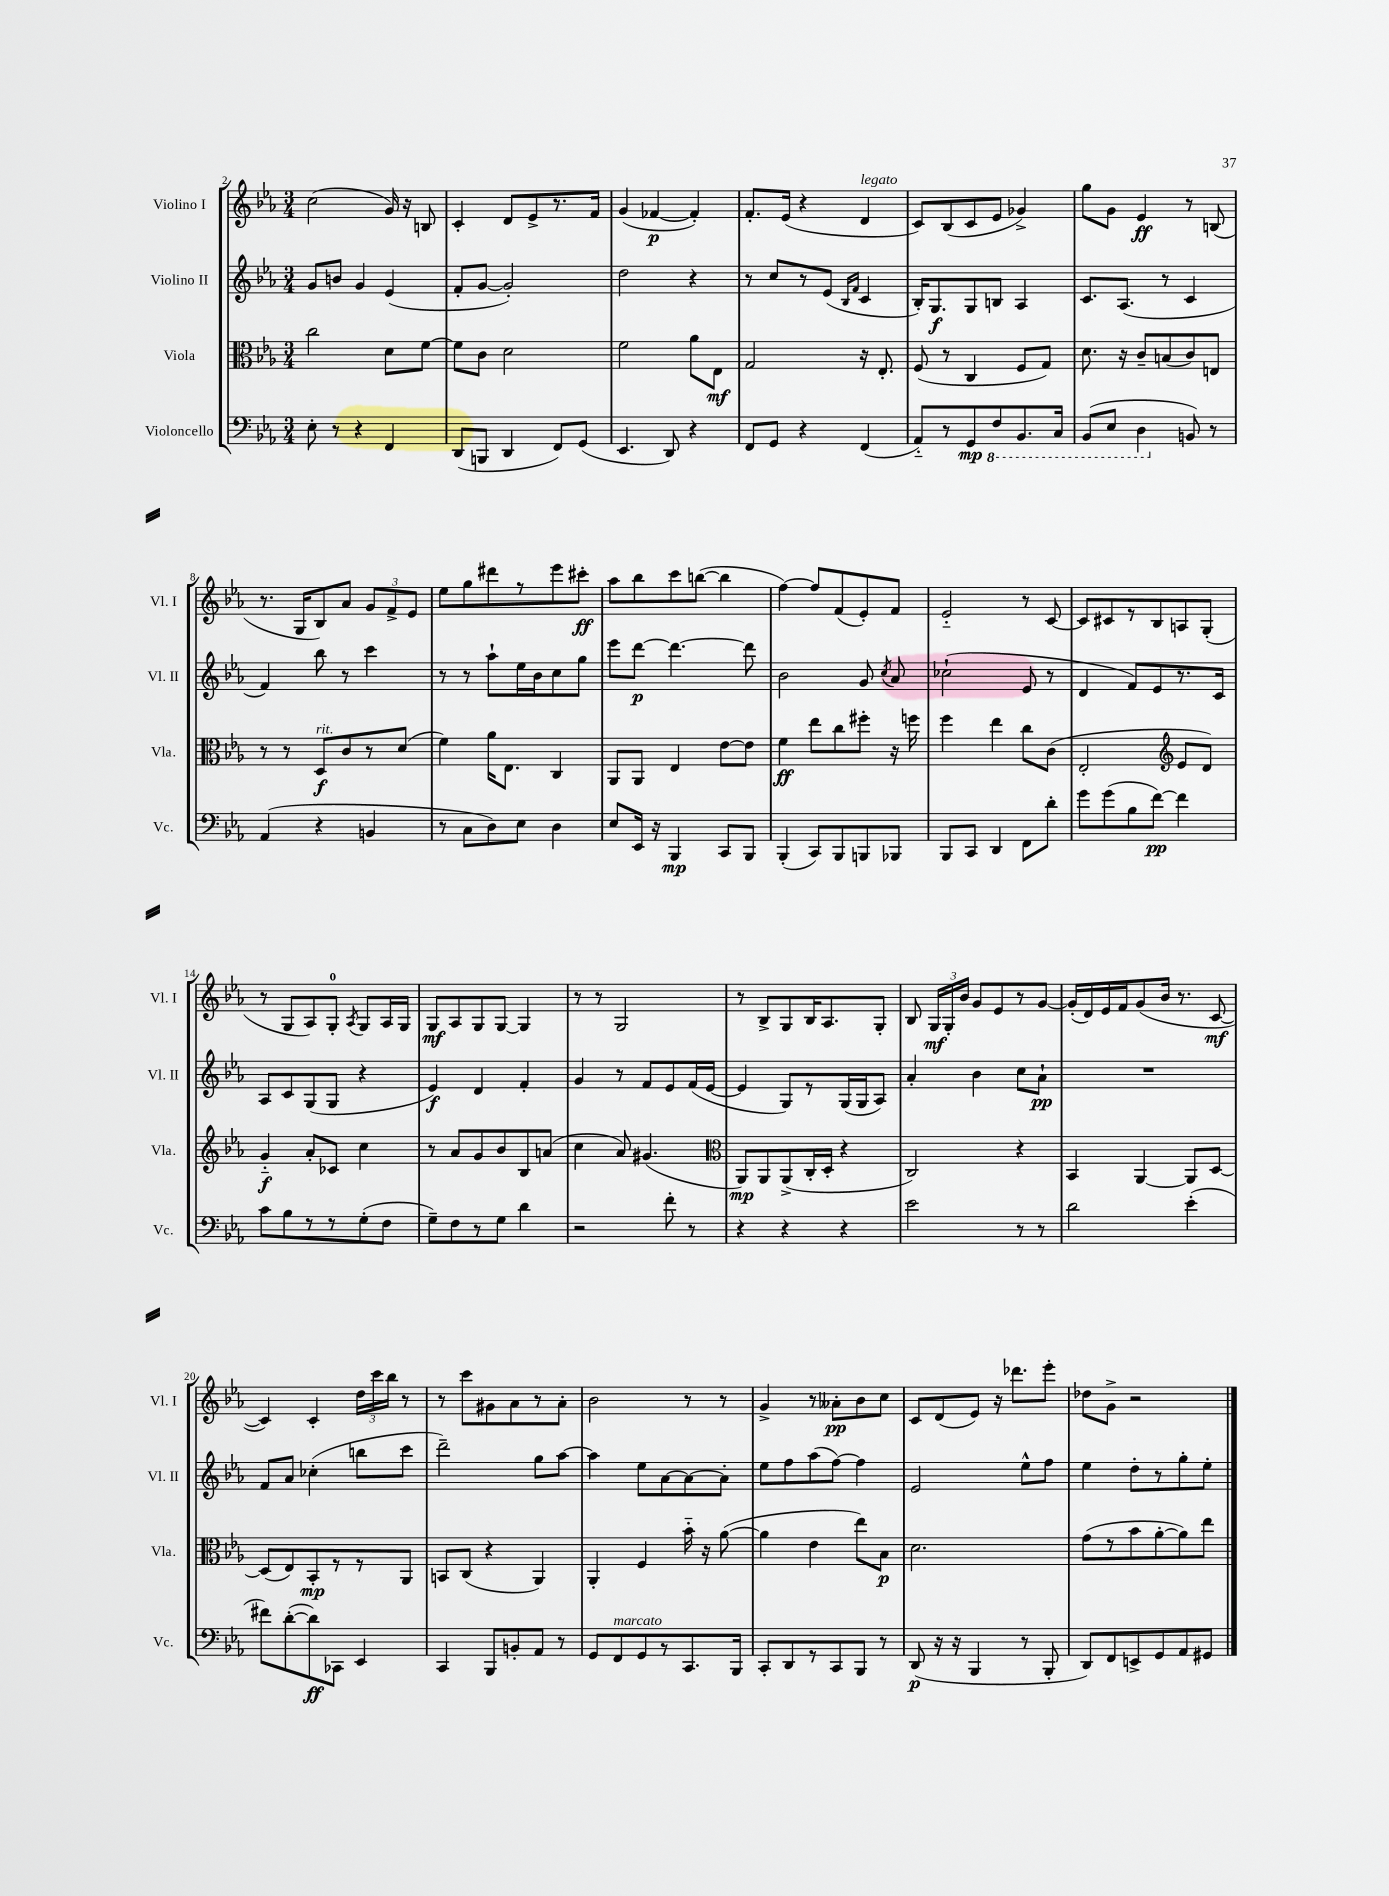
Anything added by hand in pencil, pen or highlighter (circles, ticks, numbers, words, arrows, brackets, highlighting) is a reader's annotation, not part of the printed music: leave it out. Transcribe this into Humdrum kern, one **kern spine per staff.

**kern	**dynam	**kern	**dynam	**kern	**dynam	**kern	**dynam
*part4	*part4	*part3	*part3	*part2	*part2	*part1	*part1
*staff4	*staff4	*staff3	*staff3	*staff2	*staff2	*staff1	*staff1
*I"Violoncello	*	*I"Viola	*	*I"Violino II	*	*I"Violino I	*
*I'Vc.	*	*I'Vla.	*	*I'Vl. II	*	*I'Vl. I	*
*clefF4	*	*clefC3	*	*clefG2	*	*clefG2	*
*k[b-e-a-]	*	*k[b-e-a-]	*	*k[b-e-a-]	*	*k[b-e-a-]	*
*M3/4	*	*M3/4	*	*M3/4	*	*M3/4	*
=2	=2	=2	=2	=2	=2	=2	=2
8E-'\	.	2cc\	.	8g/L	.	(2cc\	.
8r	.	.	.	8bn/J	.	.	.
4r	.	.	.	4g/	.	.	.
4FF/	.	8d\L	.	(4e-/	.	16g/)	.
.	.	.	.	.	.	16r	.
.	.	[8f\J	.	.	.	8Bn/	.
=3	=3	=3	=3	=3	=3	=3	=3
(8DD/L	.	8f\L]	.	8f'/L	.	4c'/	.
8BBBn/J	.	8c\J	.	[8g/J	.	.	.
4DD/	.	2d\	.	2g'/])	.	8d/L	.
.	.	.	.	.	.	8e-^/	.
8FF/L)	.	.	.	.	.	8.r	.
(8GG/J	.	.	.	.	.	.	.
.	.	.	.	.	.	16f/Jk	.
=4	=4	=4	=4	=4	=4	=4	=4
4.EE-/	.	2f\	.	2dd\	.	(4g/	.
.	.	.	.	.	.	[4f-X/	p
8DD/)	.	.	.	.	.	.	.
4r	.	8a-\L	.	4r	.	4f-'/])	.
.	.	8E-\J	mf	.	.	.	.
=5	=5	=5	=5	=5	=5	=5	=5
8FF/L	.	2G/	.	8r	.	8.f'/L	.
8GG/J	.	.	.	8cc/L	.	.	.
.	.	.	.	.	.	(16e-/Jk	.
4r	.	.	.	8r	.	4r	.
.	.	.	.	(8e-/J	.	.	.
.	.	.	.	16qqB-/LL	.	.	.
.	.	.	.	16qqf/JJ	.	.	.
!	!	!	!	!	!	!LO:TX:a:i:t=legato	!
(4FF/	.	16r	.	4c/	.	4d/	.
.	.	8.E-'/	.	.	.	.	.
=6	=6	=6	=6	=6	=6	=6	=6
8AA-/L)	.	(8F/	.	16B-'/KL)	.	8c/L)	.
.	.	.	.	8.G/	f	.	.
8r	.	8r	.	.	.	(8B-/	.
8GG/	mp	4C/	.	8G/	.	8c/	.
*8ba	*	*	*	*	*	*	*
8FF/	.	.	.	8Bn/J	.	8e-/J	.
8.BBB-/	.	8F/L	.	4A-/	.	4g-X^/)	.
.	.	8G/J)	.	.	.	.	.
16CC/Jk	.	.	.	.	.	.	.
=7	=7	=7	=7	=7	=7	=7	=7
(8BBB-/L	.	8.d\	.	8.c/L	.	8gg\L	.
8EE-/J	.	.	.	.	.	8g\J	.
.	.	16r	.	(8.A-/J	.	.	.
4DD\	.	8c~/L	.	.	.	4e-/	ff
.	.	(8Bn/	.	8r	.	.	.
*X8ba	*	*	*	*	*	*	*
8BBn/)	.	8c/)	.	4c/	.	8r	.
8r	.	8En/J	.	.	.	(8Bn/	.
!!LO:LB:g=z
=8	=8	=8	=8	=8	=8	=8	=8
(4AA-/	.	8r	.	4f/)	.	8.r	.
.	.	8r	.	.	.	.	.
.	.	.	.	.	.	16G/KL	.
!	!	!LO:TX:a:i:t=rit.	!	!	!	!	!
4r	.	8D/L	f	8bb-\	.	8B-/)	.
.	.	8c/	.	8r	.	8a-/J	.
4BBn/	.	8r	.	4ccc\	.	12g/L	.
.	.	.	.	.	.	12f^/	.
.	.	(8d/J	.	.	.	.	.
.	.	.	.	.	.	12e-/J	.
=9	=9	=9	=9	=9	=9	=9	=9
8r	.	4f\)	.	8r	.	8ee-\L	.
8C\L	.	.	.	8r	.	8gg\	.
8D\)	.	16a-\KL	.	8aa-`\L	.	8ddd#X\	.
.	.	8.E-\J	.	.	.	.	.
8E-\J	.	.	.	16ee-\L	.	8r	.
.	.	.	.	16b-\J	.	.	.
4D\	.	4C/	.	8cc\	.	8eee-\	.
.	.	.	.	8gg\J	.	8ccc#X'\J	ff
=10	=10	=10	=10	=10	=10	=10	=10
8E-/L	.	8AA-/L	.	8eee-\L	.	8aa-\L	.
16EE-/Jk	.	8AA-/J	.	[8ddd\J	p	8bb-\	.
16r	.	.	.	.	.	.	.
4BBB-/	mp	4E-/	.	4.ddd\_	.	8ccc\	.
.	.	.	.	.	.	([8bbn\J	.
8CC/L	.	[8e-\L	.	.	.	4bb\]	.
8BBB-/J	.	8e-\J]	.	8ddd\]	.	.	.
=11	=11	=11	=11	=11	=11	=11	=11
(4BBB-'/	.	4f\	ff	2b-\	.	[4ff\)	.
8CC/L)	.	8ee-\L	.	.	.	8ff/L]	.
8BBB-/	.	8cc\	.	.	.	(8f/	.
8BBBn/	.	8ff#X'\J	.	8g/	.	8e-'/)	.
.	.	.	.	8qcc/	.	.	.
8BBB-X/J	.	16r	.	8a-/	.	8f/J	.
.	.	16ffn\	.	.	.	.	.
=12	=12	=12	=12	=12	=12	=12	=12
8BBB-/L	.	4ff\	.	(2cc-X`\	.	2e-/	.
8CC/J	.	.	.	.	.	.	.
4DD/	.	4ee-\	.	.	.	.	.
8FF\L	.	8cc\L	.	8e-/	.	8r	.
8d'\J	.	(8c\J	.	8r	.	[8c/	.
=13	=13	=13	=13	=13	=13	=13	=13
8g\L	.	2E-'/	.	4d/	.	8c/L]	.
(8g\	.	.	.	.	.	8c#X/	.
8B-\	.	.	.	8f/L)	.	8r	.
[8f\J)	pp	.	.	8e-/	.	8B-/	.
*	*	*clefG2	*	*	*	*	*
4f\]	.	8e-/L	.	8.r	.	8An/	.
.	.	8d/J)	.	.	.	(8G'/J	.
.	.	.	.	16c/Jk	.	.	.
!!LO:LB:g=z
=14	=14	=14	=14	=14	=14	=14	=14
8c\L	.	4g/	f	8A-/L	.	8r	.
8B-\	.	.	.	8c/	.	8G/L	.
8r	.	8a-'/L	.	(8G/	.	8A-/)	.
8r	.	8c-X/J	.	8G/J	.	8G'/J	.
.	.	.	.	.	.	8qA-/	.
(8G'\	.	4cc\	.	4r	.	8G/L	.
8F\J	.	.	.	.	.	16A-/L	.
.	.	.	.	.	.	16G/JJ	.
=15	=15	=15	=15	=15	=15	=15	=15
8G~\L)	.	8r	.	4e-/)	f	8G/L	mf
8F\	.	8a-/L	.	.	.	8A-/	.
8r	.	8g/	.	4d/	.	8G/	.
8G\J	.	8b-/	.	.	.	[8G/J	.
4d\	.	8B-/	.	4f'/	.	4G/]	.
.	.	(8an/J	.	.	.	.	.
=16	=16	=16	=16	=16	=16	=16	=16
2r	.	4cc\	.	4g/	.	8r	.
.	.	.	.	.	.	8r	.
.	.	8a-/)	.	8r	.	2G/	.
.	.	(4.g#X/	.	8f/L	.	.	.
8f'\	.	.	.	8e-/	.	.	.
8r	.	.	.	(16f/L	.	.	.
.	.	.	.	[16e-/JJ	.	.	.
=17	=17	=17	=17	=17	=17	=17	=17
*	*	*clefC3	*	*	*	*	*
4r	.	8AA-/L)	mp	4e-/]	.	8r	.
.	.	8AA-/	.	.	.	8B-^/L	.
4r	.	(8AA-^/	.	8G/L)	.	8G/	.
.	.	16C'/L	.	8r	.	16B-/K	.
.	.	16D'/JJ	.	.	.	8.A-/	.
4r	.	4r	.	(16G/L	.	.	.
.	.	.	.	16G/J	.	.	.
.	.	.	.	8A-/J)	.	8G'/J	.
=18	=18	=18	=18	=18	=18	=18	=18
2e-\	.	2C/)	.	4a-'/	.	8B-/	.
.	.	.	.	.	.	24G/LL	mf
.	.	.	.	.	.	24G'/	.
.	.	.	.	.	.	24b-/JJ	.
.	.	.	.	4b-\	.	8g/L	.
.	.	.	.	.	.	8e-/	.
8r	.	4r	.	8cc\L	.	8r	.
8r	.	.	.	8a-`\J	pp	[8g/J	.
=19	=19	=19	=19	=19	=19	=19	=19
2d\	.	4BB-/	.	2.r	.	(16g'/LL]	.
.	.	.	.	.	.	16d/)	.
.	.	.	.	.	.	16e-/	.
.	.	.	.	.	.	16f/J	.
.	.	[4AA-/	.	.	.	(8g/	.
.	.	.	.	.	.	16b-/Jk	.
.	.	.	.	.	.	8.r	.
(4e-'\	.	8AA-/L]	.	.	.	.	.
.	.	[8D/J	.	.	.	[8c/	mf
!!LO:LB:g=z
=20	=20	=20	=20	=20	=20	=20	=20
8f#X\L)	.	(8D/L]	.	8f/L	.	4c/])	.
([8d'\	.	8E-/)	.	8a-/J	.	.	.
8d\])	ff	8BB-'/	mp	(4cc-X'\	.	4c'/	.
8CC-X\J	.	8r	.	.	.	.	.
4EE-/	.	8r	.	8bbn\L	.	24dd\LL	.
.	.	.	.	.	.	24ccc\	.
.	.	.	.	.	.	24bb-\JJ	.
.	.	8AA-/J	.	8ccc\J	.	8r	.
=21	=21	=21	=21	=21	=21	=21	=21
4CC/	.	8BBn/L	.	2ddd~\)	.	8r	.
.	.	(8C/J	.	.	.	8ccc\L	.
8BBB-/L	.	4r	.	.	.	8g#X\	.
8BBn'/	.	.	.	.	.	8a-\	.
8AA-/J	.	4AA-/)	.	8gg\L	.	8r	.
8r	.	.	.	[8aa-\J	.	8a-'\J	.
=22	=22	=22	=22	=22	=22	=22	=22
8GG/L	.	4AA-'/	.	4aa-\]	.	2b-\	.
!LO:TX:a:i:t=marcato	!	!	!	!	!	!	!
8FF/	.	.	.	.	.	.	.
8GG/	.	4F/	.	8ee-\L	.	.	.
8r	.	.	.	[8a-\	.	.	.
8.CC/	.	16b-\	.	8a-\_	.	8r	.
.	.	16r	.	.	.	.	.
.	.	([8a-\	.	8a-'\J]	.	8r	.
16BBB-/Jk	.	.	.	.	.	.	.
=23	=23	=23	=23	=23	=23	=23	=23
8CC'/L	.	4a-\]	.	8ee-\L	.	4g^/	.
8DD/	.	.	.	8ff\	.	.	.
8r	.	4e-\	.	(8aa-\	.	8r	.
8CC/	.	.	.	[8ff\J)	.	8a--X'\L	pp
8BBB-/J	.	8ee-\L)	.	4ff\]	.	8b-\	.
8r	.	8B-\J	p	.	.	8cc\J	.
=24	=24	=24	=24	=24	=24	=24	=24
(8DD/	p	2.d\	.	2e-/	.	8c/L	.
16r	.	.	.	.	.	(8d/	.
16r	.	.	.	.	.	.	.
4BBB-/	.	.	.	.	.	8e-/J)	.
.	.	.	.	.	.	16r	.
.	.	.	.	.	.	8.ddd-X\L	.
8r	.	.	.	8ee-^^\L	.	.	.
8BBB-'/	.	.	.	8ff\J	.	8eee-'\J	.
=25	=25	=25	=25	=25	=25	=25	=25
8DD/L)	.	(8g\L	.	4ee-\	.	8dd-X\L	.
8FF/	.	8r	.	.	.	8g^\J	.
8EEn^/	.	8b-\	.	8dd'\L	.	2r	.
8GG/	.	[8a-'\	.	8r	.	.	.
8AA-/	.	8a-\])	.	8gg'\	.	.	.
8GG#X/J	.	8ee-\J	.	8ee-'\J	.	.	.
==	==	==	==	==	==	==	==
*-	*-	*-	*-	*-	*-	*-	*-
